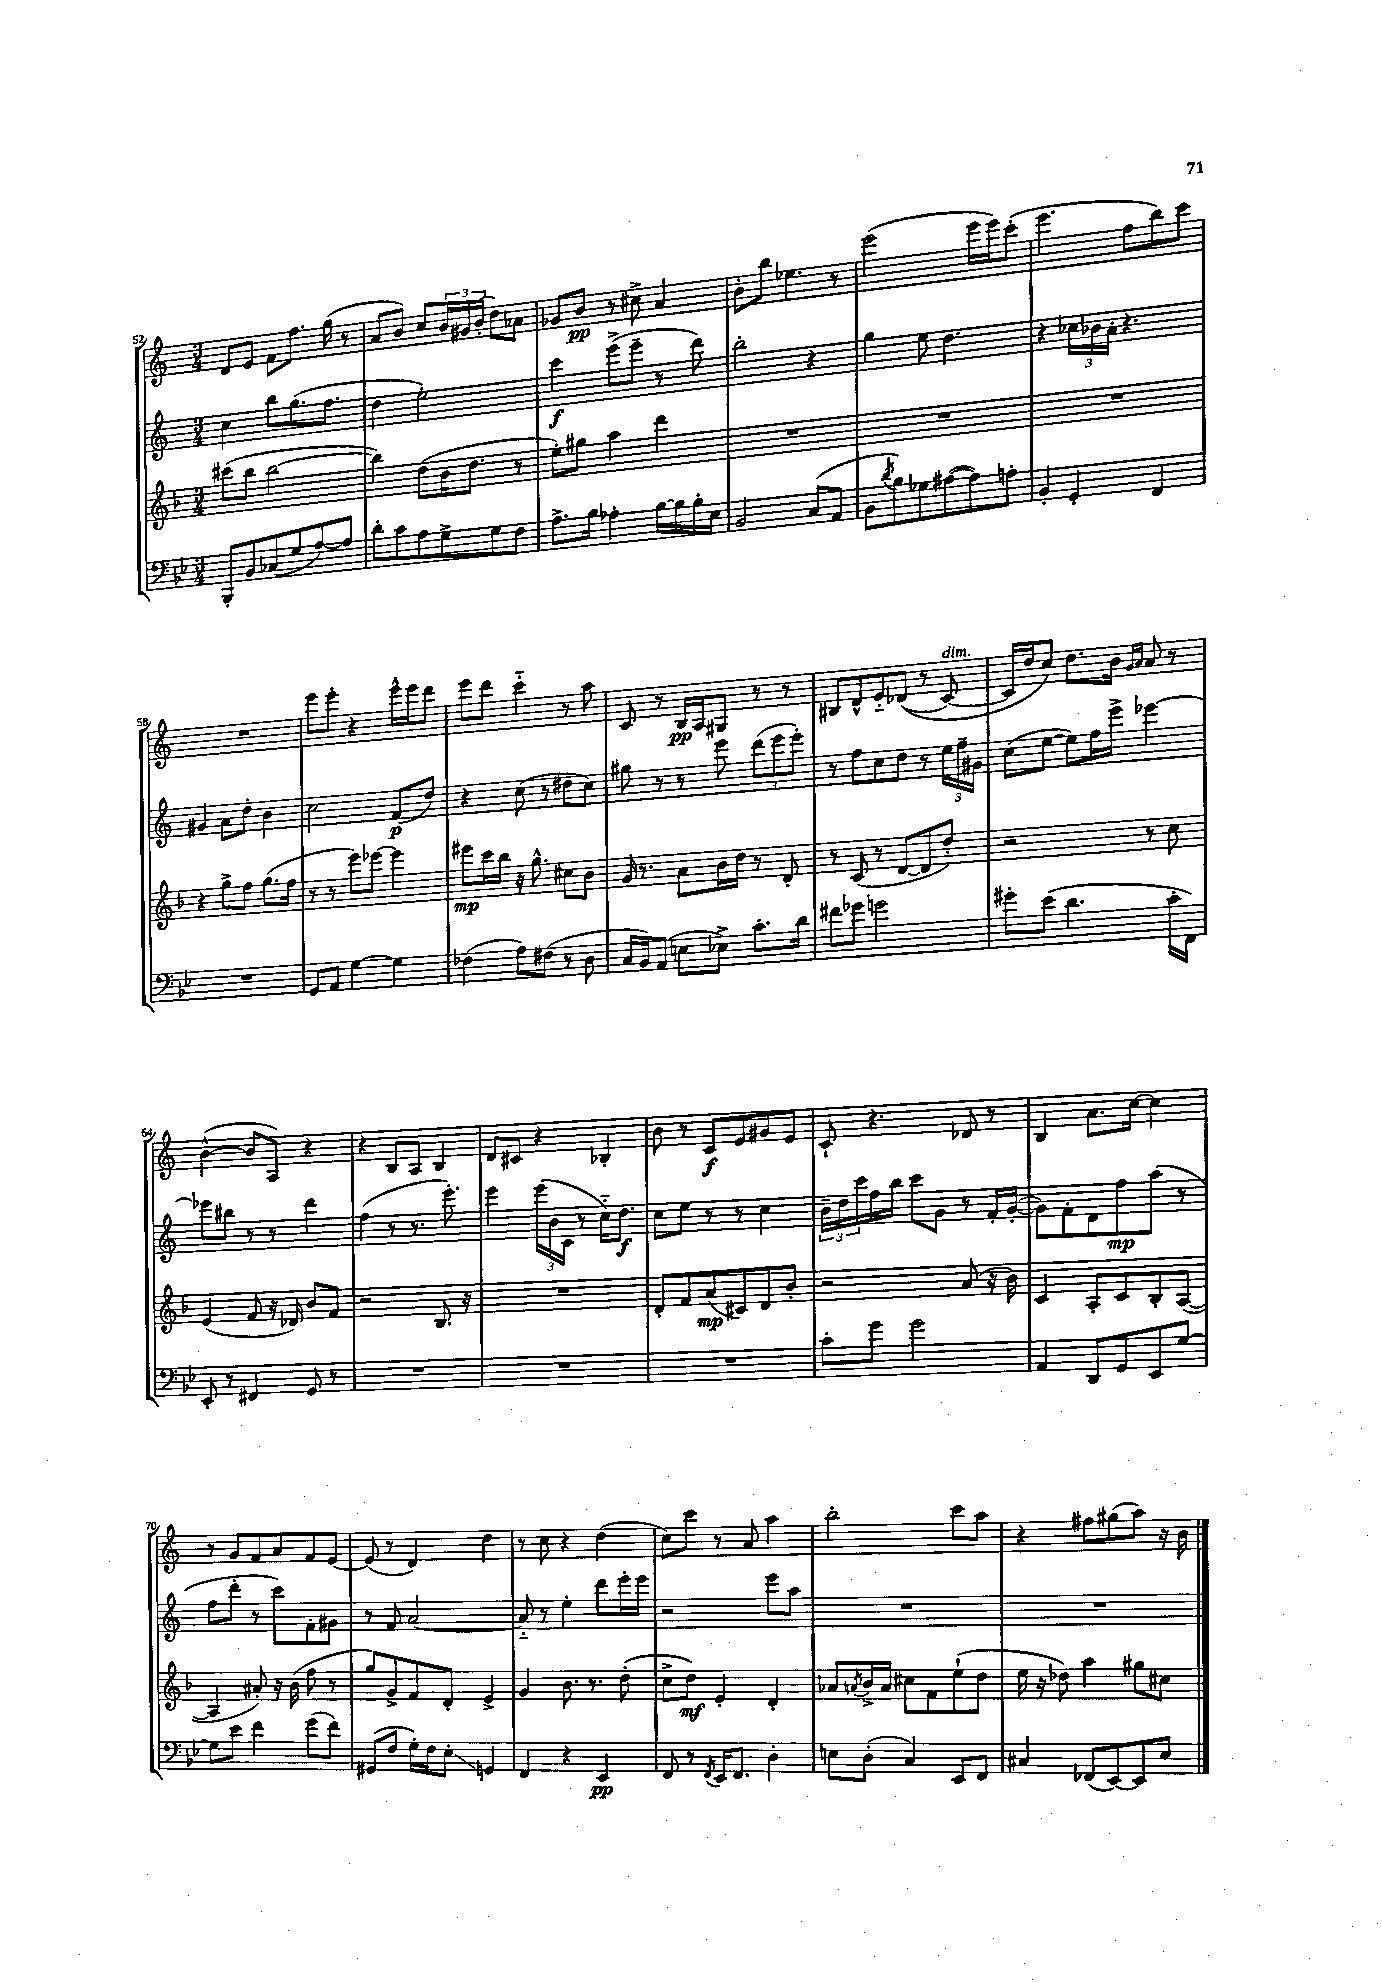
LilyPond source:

<<
\new StaffGroup <<
\new Staff = "s0" {
    \clef treble \key c \major \numericTimeSignature \time 3/4
    d'8 e'8 f'8 f''8. g''16( r8 |
    a'8 b'8) c''8 \tuplet 3/2 { b'16 gis'16 b'16-.( } d''8) aes'8 |
    ges'8 b'8\pp r8 cis''8-> a'4 |
    b'8-. b''8 ees''4. r8 |
    e'''2( e'''16 e'''16) c'''8-.( |
    e'''4. f''8 b''8) c'''8 |
    R2. |
    e'''8 e'''8-. r4 e'''16-^ e'''16 d'''8 |
    e'''8 d'''8 c'''4-_ r8 a''8 |
    c'8 r8 b16\pp a16 gis8 r8 r8 |
    bis8 d'8-^ e'8-_ des'8(\( r8 c'8~^\markup { \italic "dim." }) |
    c'16 d''16 c''8\) d''8. b'16 \grace { g'16 a'16 } a'8 r8 |
    b'4~-^( b'8 a8) r4 |
    r4 b8 a8 b4 |
    d'8 cis'8 r4 bes4-. |
    b'8 r8 c'8\f e'8 gis'8 e'8 |
    c'8-! r4. des'8 r8 |
    b4 a'8. c''16~ c''4 |
    r8 g'8 f'8 a'8 f'8 e'8~ |
    e'8( r8 d'4) d''4 |
    r8 c''8 r4 d''4( |
    c''8) c'''8 r8 a'8 a''4 |
    b''2-. c'''8 a''8 |
    r4 fis''8 gis''8( a''8) r16 b'16 \bar "|." |
}
\new Staff = "s1" {
    \clef treble \key c \major \numericTimeSignature \time 3/4
    c''4 b''8 g''8.( f''8. |
    d''4 e''2-.) |
    c'''4\f e'''8->( e'''8-- r8 d'''8) |
    b''2-. r4 |
    g''4 e''8 d''4. |
    r4 \tuplet 3/2 { ces''16 bes'16 a'16-. } r4. |
    gis'4 a'8 d''8-. b'4 |
    c''2 f'8\p( d''8) |
    r4 c''8( r8 dis''8 c''8) |
    gis''8 r8 r8 e'''8 \tuplet 3/2 { d'''8( e'''8 e'''8-.) } |
    r8 f''8 c''8 d''8 r8 \tuplet 3/2 { e''16 f''16-- gis'16 } |
    c''8( e''8~ e''8) f''16 e'''16-> ees'''4~ |
    ees'''8 bis''8 r8 r8 d'''4 |
    f''4( r8 r8. e'''8.-.) |
    e'''4 \tuplet 3/2 { e'''16( b'16 c'16 } r8 c''16-_) d''8.\f |
    c''8 e''8 r8 r8 c''4 |
    \tuplet 3/2 { b'16-- d''16 c'''16 } f''16 b''16 c'''8 g'8 r8 f'16-. g'16~-.( |
    g'8) f'8-. d'8 f''8\mp a''8( r8 |
    f''8 d'''8-. r8 c'''8) f'8-. gis'8 |
    r8 f'8 a'2~ |
    a'8-_ r8 e''4-. d'''8 e'''16-. e'''16 |
    r2 e'''8 a''8 |
    R2. |
    R2. \bar "|." |
}
\new Staff = "s2" {
    \clef treble \key f \major \numericTimeSignature \time 3/4
    cis'''8( bes''8 bes''2~ |
    bes''4) d''8( bes'16 d''8. r8 |
    e''8-.) gis''8 a''4 d'''4 |
    R2. |
    R2. |
    R2. |
    r4 g''8-> f''8 g''8.( f''16 |
    r8 r8 e'''8) ees'''8~ ees'''4 |
    eis'''8\mp c'''16 bes''16 r16 g''8.-^ cis''8 bes'8 |
    g'16 r8. a'8 bes'16 d''16 r8 d'8-. |
    r8 c'8( r8 d'8~ d'8 d''8-.) |
    r2 r8 c''8 |
    e'4( f'8 r16 des'16) bes'8 f'8 |
    r2 bes8. r16 |
    R2. |
    d'8-. f'8 a'8\mp( cis'8) d'8 bes'8-. |
    r2 a'8( r16 bes'16) |
    c'4 a8-. c'8 bes8-. a8~( |
    a4 ais'8-.) r16 bes'16( f''8 r8 |
    g''8) g'8-> f'8 d'8-. e'4-> |
    g'4 bes'8. r8. d''8-.( |
    c''8-> d''8\mf) e'4-. d'4-. |
    aes'8 \acciaccatura { a'8 } bes'16-> a'16 cis''8 f'8 e''8-!( d''8 |
    e''16 r16 des''8) a''4 gis''8 cis''8 \bar "|." |
}
\new Staff = "s3" {
    \clef bass \key bes \major \numericTimeSignature \time 3/4
    bes,,8-. bes,8 ces8( g8 a8~) a8 |
    d'8-. c'8 a8 g8-> g8 f8 |
    a8.-> bes16 aes4-. bes16~ bes16 bes16-. ees16 |
    bes,2 c8( a,8 |
    bes,8 \acciaccatura { d'8 } bes8) ges8 ais8~( ais8) a8-. |
    bes,4-. g,4-. f,4 |
    R2. |
    g,8 a,8 g4~ g4 |
    fes4( a8) fis8( r8 d8 |
    c16 bes,16) a,8( e8 ees8->) c'8.-. d'16 |
    fis'8 ges'8 g'2 |
    gis'8-. ees'8( d'4. c'16-. f,16) |
    ees,8-. r8 fis,4 g,8 r8 |
    R2. |
    R2. |
    R2. |
    c'8-. g'8 g'2 |
    a,4 d,8 g,8 ees,8 g8~ |
    g8 ees'8 f'4 g'8( f'8) |
    gis,8( f8 g16-.) f16 ees8-.\glissando g,4 |
    f,4 r4 ees,4\pp |
    f,8 r8 \acciaccatura { f,8 } ees,16 f,8. d4-. |
    e8 d8-.( c4) ees,8 f,8 |
    cis4 fes,8( ees,8~) ees,8 ees8 \bar "|." |
}
>>
>>
\layout { \context { \Score currentBarNumber = #52 } }
